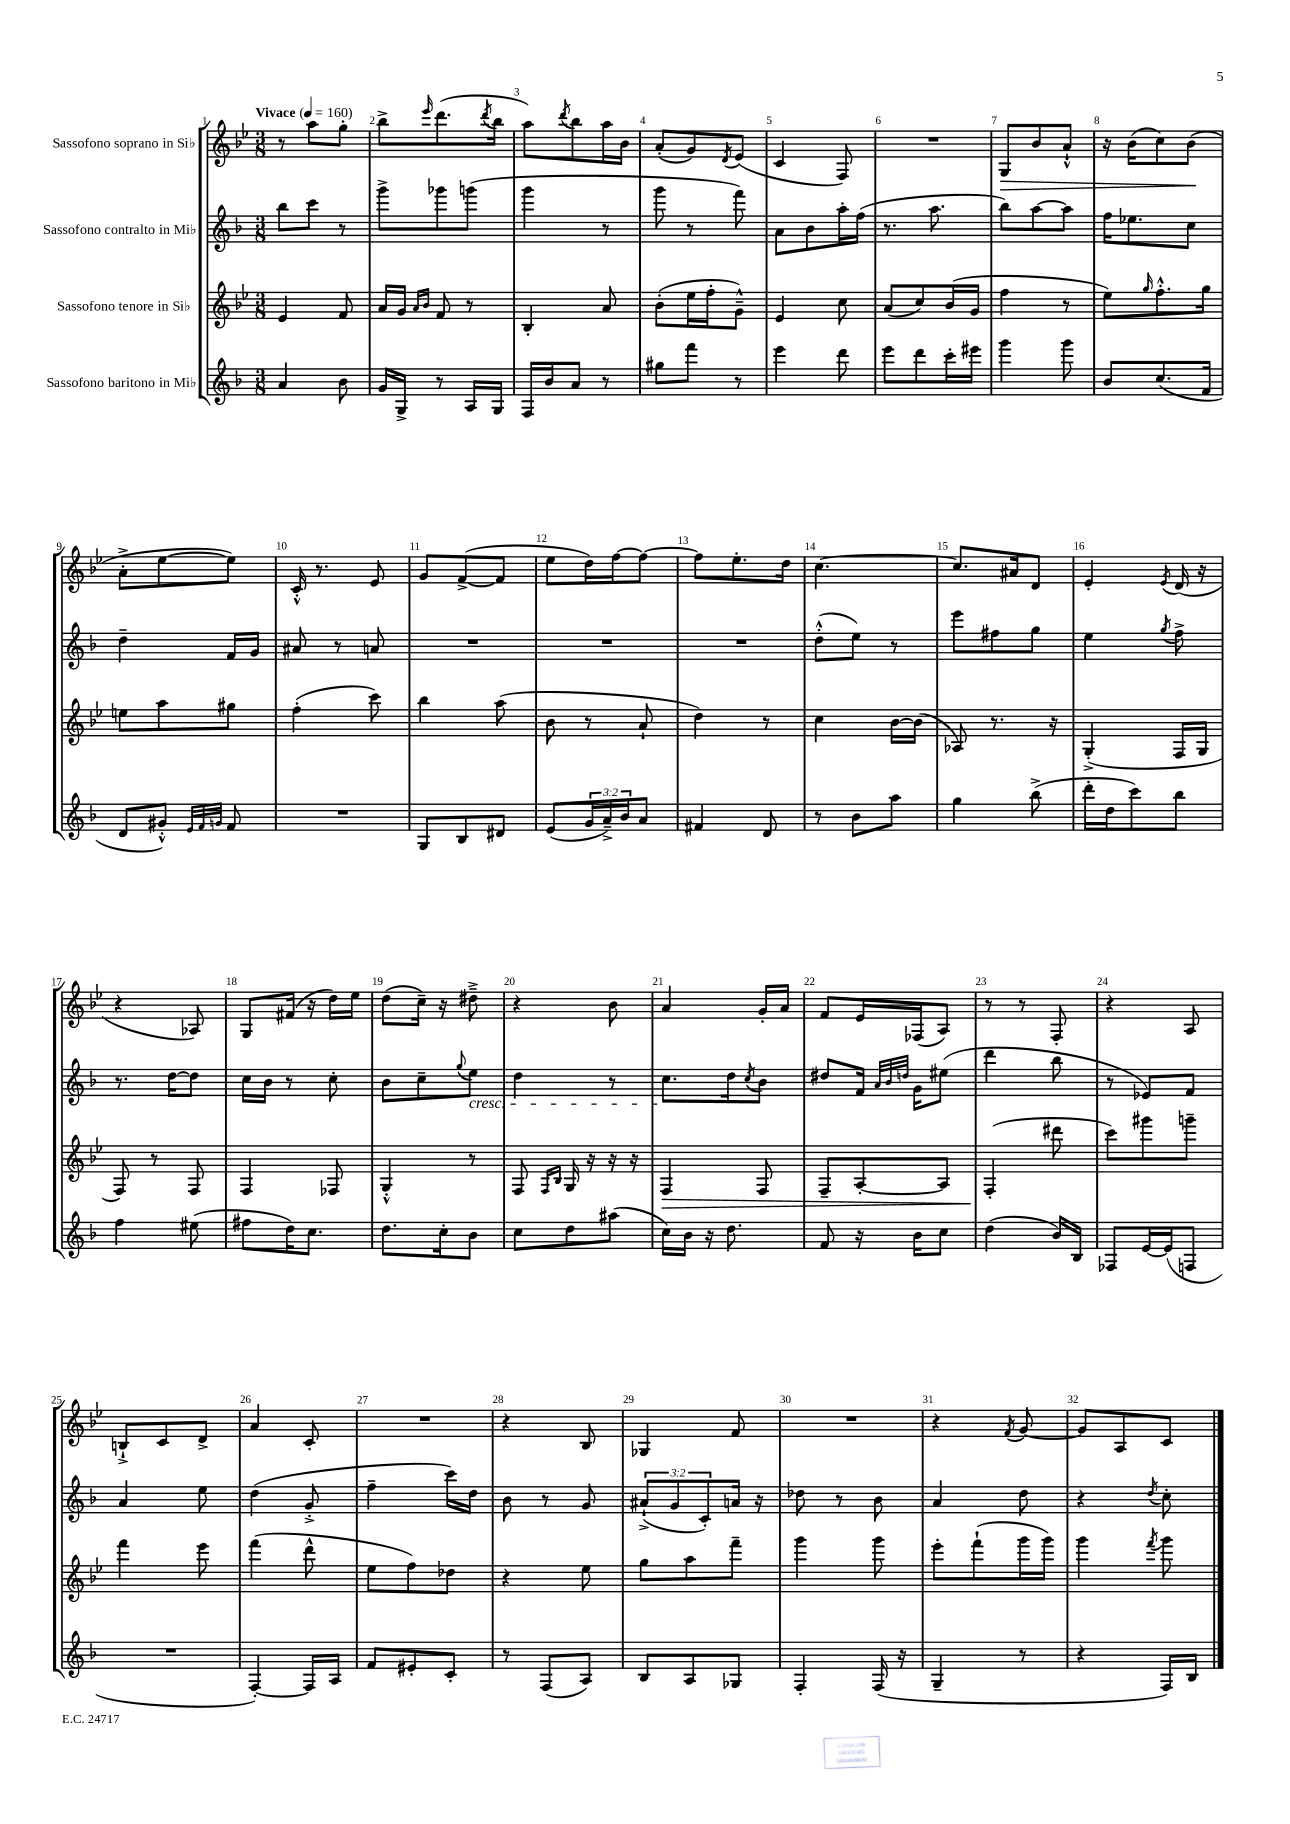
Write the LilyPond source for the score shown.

<<
\new StaffGroup <<
\new Staff = "s0" \with { instrumentName = "Sassofono soprano in Sib" } {
    \clef treble \key bes \major \numericTimeSignature \time 3/8 \tempo "Vivace" 4 = 160
    r8 a''8 g''8-. |
    bes''8-> \grace { ees'''16 } d'''8.( \acciaccatura { d'''8 } bes''16 |
    a''8) \acciaccatura { d'''8 } bes''8 a''16 bes'16 |
    a'8-.( g'8) \acciaccatura { d'8 } ees'8( |
    c'4 f8) |
    R4. |
    g8\> bes'8 a'8-!-^ |
    r16 bes'16( c''8) bes'8\!( |
    a'8-.-> ees''8~ ees''8) |
    c'16-.-^ r8. ees'8 |
    g'8 f'8~->( f'8 |
    ees''8 d''16) f''16~ f''8~ |
    f''8 ees''8.-. d''16 |
    c''4.~ |
    c''8. ais'16 d'8 |
    ees'4-. \acciaccatura { ees'8 } d'16( r16 |
    r4 aes8) |
    g8 fis'16( r16 d''16) ees''16 |
    d''8( c''16--) r16 dis''8---> |
    r4 bes'8 |
    a'4 g'16-. a'16 |
    f'8 ees'16 fes16( a8) |
    r8 r8 f8-. |
    r4 a8 |
    b8-!-> c'8 d'8-> |
    a'4 c'8-. |
    R4. |
    r4 bes8 |
    ges4 f'8 |
    R4. |
    r4 \acciaccatura { f'8 } g'8~ |
    g'8 a8 c'8 \bar "|." |
}
\new Staff = "s1" \with { instrumentName = "Sassofono contralto in Mib" } {
    \clef treble \key f \major \numericTimeSignature \time 3/8 \override Staff.TupletNumber.text = #tuplet-number::calc-fraction-text
    bes''8 c'''8 r8 |
    g'''8-> ges'''8 g'''8( |
    g'''4 r8 |
    g'''8 r8 f'''8) |
    a'8 bes'8 a''16-. f''16( |
    r8. a''8. |
    bes''8) a''8~ a''8 |
    f''16 ees''8. c''8 |
    d''4-- f'16 g'16 |
    ais'8 r8 a'8 |
    R4. |
    R4. |
    R4. |
    d''8-.-^( e''8) r8 |
    e'''8 fis''8 g''8 |
    e''4 \acciaccatura { g''8 } f''8-> |
    r8. d''16~ d''8 |
    c''16 bes'16 r8 c''8-. |
    bes'8 c''8-- \appoggiatura { g''8 } e''8\cresc |
    d''4 r8 |
    c''8.\! d''16 \acciaccatura { c''8 } bes'8 |
    dis''8 f'16 \grace { a'32 bes'32 d''32 } g'16 eis''8( |
    d'''4 bes''8 |
    r8 ees'8) f'8 |
    a'4 e''8 |
    d''4( g'8-.-> |
    f''4-- c'''16) d''16 |
    bes'8 r8 g'8 |
    \tuplet 3/2 { ais'8-!->( g'8 c'8-.) } a'16 r16 |
    des''8 r8 bes'8 |
    a'4 d''8 |
    r4 \acciaccatura { d''8 } c''8-. \bar "|." |
}
\new Staff = "s2" \with { instrumentName = "Sassofono tenore in Sib" } {
    \clef treble \key bes \major \numericTimeSignature \time 3/8
    ees'4 f'8 |
    a'16 g'16 \grace { a'16 bes'16 } f'8 r8 |
    bes4-. a'8 |
    bes'8-.( ees''16 f''16-. g'8---^) |
    ees'4 c''8 |
    a'8( c''8) bes'16( g'16 |
    f''4 r8 |
    ees''8) \grace { g''16 } f''8.-.-^ g''16 |
    e''8 a''8 gis''8 |
    f''4-.( c'''8) |
    bes''4 a''8( |
    bes'8 r8 a'8-! |
    d''4) r8 |
    c''4 bes'16~ bes'16( |
    aes8) r8. r16 |
    g4-.->( f16 g16 |
    f8) r8 f8 |
    f4 fes8 |
    g4-.-^ r8 |
    f8 \grace { f16 bes16 } g16 r16 r16 r16 |
    f4\> f8 |
    f8-- a8~-. a8 |
    f4-.\!( dis'''8 |
    c'''8) gis'''8 g'''8-- |
    f'''4 ees'''8 |
    f'''4( d'''8-^ |
    ees''8 f''8) des''8 |
    r4 ees''8 |
    g''8 a''8 f'''8-- |
    g'''4 g'''8 |
    ees'''8-. f'''8-!( g'''16 g'''16) |
    g'''4 \acciaccatura { f'''8 } g'''8 \bar "|." |
}
\new Staff = "s3" \with { instrumentName = "Sassofono baritono in Mib" } {
    \clef treble \key f \major \numericTimeSignature \time 3/8 \override Staff.TupletNumber.text = #tuplet-number::calc-fraction-text
    a'4 bes'8 |
    g'16 g16-> r8 a16 g16 |
    f16 bes'16 a'8 r8 |
    gis''8 f'''8 r8 |
    e'''4 d'''8 |
    e'''8 d'''8 c'''16-. eis'''16 |
    g'''4 g'''8 |
    bes'8 c''8.( f'16 |
    d'8 gis'8-.-^) \grace { e'32 f'32 g'32 } f'8 |
    R4. |
    g8 bes8 dis'8 |
    e'8( \tuplet 3/2 { g'16 a'16--->) bes'16 } a'8 |
    fis'4 d'8 |
    r8 bes'8 a''8 |
    g''4 bes''8->( |
    d'''16-. d''16 c'''8) bes''8 |
    f''4 eis''8( |
    fis''8 d''16) c''8. |
    d''8. c''16-. bes'8 |
    c''8 d''8 ais''8( |
    c''16) bes'16 r16 d''8. |
    f'8 r16 bes'16 c''8 |
    d''4( bes'16) bes16 |
    fes8 e'16~ e'16( f8 |
    R4. |
    f4~-.) f16 a16 |
    f'8 eis'8-. c'8-. |
    r8 f8( a8) |
    bes8 a8 ges8 |
    f4-. f16( r16 |
    g4-- r8 |
    r4 f16) bes16 \bar "|." |
}
>>
>>
\layout { \context { \Score \override BarNumber.break-visibility = ##(#f #t #t) barNumberVisibility = #all-bar-numbers-visible } }
